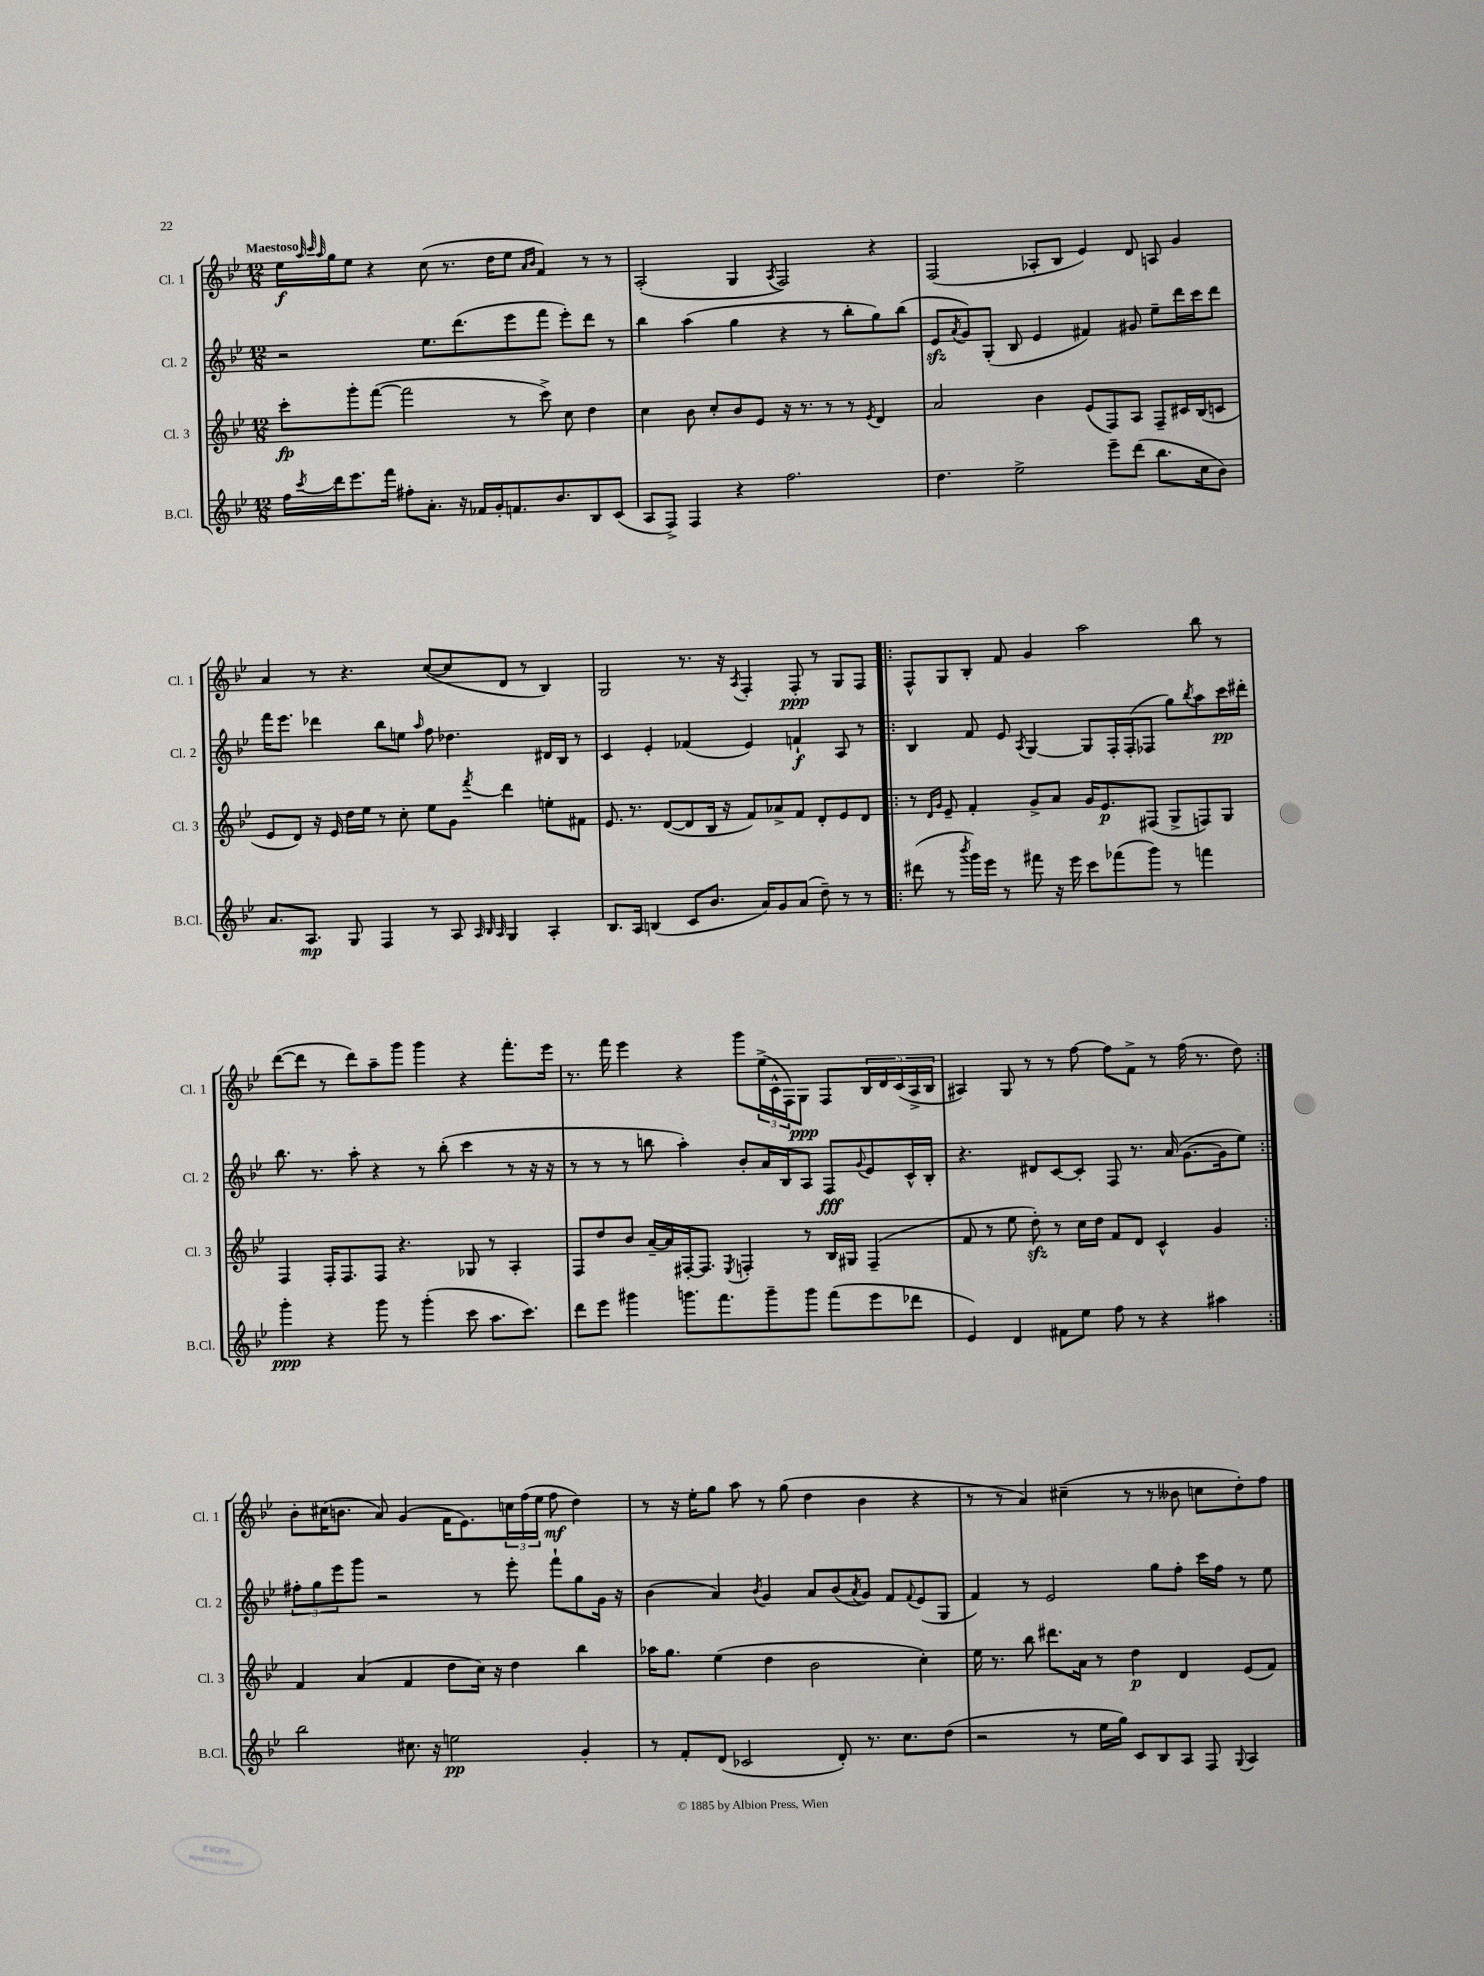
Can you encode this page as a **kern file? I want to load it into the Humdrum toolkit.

**kern	**kern	**kern	**kern
*staff4	*staff3	*staff2	*staff1
*clefG2	*clefG2	*clefG2	*clefG2
*k[b-e-]	*k[b-e-]	*k[b-e-]	*k[b-e-]
*M12/8	*M12/8	*M12/8	*M12/8
16ff	8ccc'	2r	16ee-
.	.	.	32qqaa
.	.	.	32qqccc
8qccc	.	.	32qqaa
16ddd	.	.	16gg
8.eee-	8ggg'	.	8ee-
.	([8fff	.	4r
16fff	.	.	.
8ff#'	2fff]	.	.
8.a'	.	8.ee-	(8cc
.	.	.	8.r
16r	.	(8.ddd	.
16f-	.	.	.
16g'	.	.	16dd
8.f	8r	8eee-	8ee-
.	.	.	16qqa
.	.	.	16qqb-
.	8ccc^)	8fff	4f)
8.b-	.	.	.
.	8cc	8eee-')	.
8B-	4dd	8ddd	8r
(8c	.	8r	8r
=	=	=	=
8A	4cc	4bb-	(2A'
8F^)	.	.	.
4F	8b-	(4aa	.
.	8cc'	.	.
4r	8b-	4gg	4G
.	8e-	.	.
.	.	.	8qA
2.ff	16r	4r	2F)
.	8.r	.	.
.	8r	8r	.
.	8r	8bb-'	.
.	8qe-	.	.
.	4d	8gg)	4r
.	.	(8bb-	.
=	=	=	=
4.dd	2a	8e-	(2F
.	.	8qa	.
.	.	8g)	.
.	.	(8G'	.
2ee-^	.	8B-	.
.	4b-	4e-	8A-'
.	.	.	8B-
.	(8e-	4f#)	4e-)
8eee-~	8F)	.	.
(8ddd	8A	8g#	8d
8.bb-	8F~	8ee-~	8A
.	16c#	16ddd	4g
16cc	(16B-	16ccc	.
8b-)	8c	8ddd	.
=	=	=	=
8.a	8e-	16fff	4a
.	.	8.eee-	.
.	8d)	.	.
8.A	.	.	.
.	16r	4ddd-	8r
.	16e-	.	.
8G	16dd	.	4.r
.	16ee-	.	.
4F	8r	8bb-	.
.	8cc'	8ee	.
.	.	16qqaa	.
8r	8ee-	8ff	([8cc
8A	8g	4.dd-	8cc]
32qqA	.	.	.
32qqB-	.	.	.
32qqA	8qfff	.	.
4G	4ddd	.	8d
.	.	.	8r
4A'	8ee'	16d#	4B-)
.	.	16B-	.
.	8f#	8r	.
=	=	=	=
8.B-	8.e-	4c	2G
16A	8.r	.	.
(4B	.	4e-'	.
.	([8d	.	.
8c	8d]	(4f-	8.r
8.b-	16B-	.	.
.	16r	.	16r
.	.	.	8qA
.	8f)	4e-)	4F'
16a)	.	.	.
8g	8a-^	.	.
(8a	8f	4f`	8F'
8dd~)	8d'	.	8r
8r	8e-	8A	8G
8r	8d	8r	8F
=!|:	=!|:	=!|:	=!|:
(8ddd#	8r	4B-	8F^^
.	16qqd	.	.
.	16qqg	.	.
8r	8e-~	.	8G
8qbbb-	.	.	.
16ggg)	4f'	8f	8B-'
16eee-	.	.	.
8r	.	8e-	8f
.	.	8qA	.
8fff#	8g^	[4G	4g
16r	8a	.	.
16eee-	.	.	.
8ccc	16g	8G]	2aa
.	8.e-	.	.
(8fff-	.	16F'	.
.	.	(16F'	.
8ggg)	(8F#	8F-	.
8r	8G^	8gg)	.
.	.	8qbb-	.
4fff	8F)	8aa	8bb-
.	8G	16ccc	8r
.	.	16ddd#'	.
=	=	=	=
4ggg'	4F	8.bb-	([8ddd
.	.	.	8ddd]
.	.	8.r	.
4r	16F'	.	8r
.	8.F	.	.
.	.	8aa'	8ddd)
8ggg	8F	4r	8aa~
8r	4.r	.	8ggg
(4ggg'	.	8r	4ggg
.	.	(8bb-'	.
8ccc	8G-	4ccc	4r
8.aa	8r	.	.
.	4A'	8r	8.fff'
8.ccc)	.	.	.
.	.	16r	.
.	.	16r	16eee-
=	=	=	=
8ddd	8F	8r	8.r
8eee-	8dd	8r	.
.	.	.	16fff
4ggg#	8b-	8r	4eee-
.	[16a~	8bb	.
.	16a]	.	.
8.ggg	[16F#'	4aa')	4r
.	8.F#]	.	.
8.fff	.	.	.
.	8qE-	.	.
.	4F'	8b-'	8ggg
8ggg~	.	16a	(24ee-^
.	.	.	24c^^
.	.	16B-	.
.	.	.	24F)
8ggg	8r	8A	8G
(8fff	16B-	8F	8F
.	16G#	.	.
.	.	8qqg	.
8eee-	(4F~	8e-	20B-
.	.	.	20d
.	.	.	(20c
8ddd-	.	16c^^	.
.	.	.	20A^
.	.	16B-'	.
.	.	.	20B-
=	=	=	=
4e-)	8f	4.r	4A#)
.	8r	.	.
4d	8ee-	.	8G
.	8dd')	8d#	8r
8f#	8r	[8c	8r
8ee-	16cc	8c']	[8ff
.	16dd	.	.
8ff	8f	8F	8ff]
8r	8d	8.r	8f^
4r	4c^^	.	8r
.	.	(16a	.
.	.	[8.g	(16ff
.	.	.	8.r
4aa#	4g	.	.
.	.	16g]	.
.	.	8ee-)	8dd)
=:|!	=:|!	=:|!	=:|!
2bb-	4f	12ff#'	8b-'
.	.	12gg	.
.	.	.	(16cc#
.	.	12eee-	.
.	.	.	8.b
.	(4a	8ggg	.
.	.	2r	8a)
8.cc#	4f	.	(4g
16r	.	.	.
2ee	8dd	.	16f
.	.	.	8.e-)
.	16cc)	8r	.
.	16r	.	.
.	4dd	8eee-'	24cc
.	.	.	(24ff
.	.	.	24ee-
.	.	8fff`	8ff
4g'	4bb-	8gg	4dd)
.	.	16g	.
.	.	16r	.
=	=	=	=
8r	16aa-	(4b-	8r
.	8.gg	.	.
8f'	.	.	16r
.	.	.	16ee-'
(8d	(4ee-	4a)	8gg
2c-	.	.	8aa
.	.	8qb-	.
.	4dd	4g	8r
.	.	.	(8gg
.	2b-	8a	4dd
8d')	.	(8b-	.
.	.	8qa	.
8.r	.	8g)	4b-
.	.	8f	.
8.cc	.	.	.
.	.	8qqf	.
.	4cc')	(8e-	4r
(8dd	.	8G	.
=	=	=	=
2r	16ee-	4f)	8r
.	8.r	.	.
.	.	.	8r
.	8bb-	8r	4a)
.	8.ddd#	2e-	.
8r	.	.	(4cc#~
.	16a	.	.
16ee-	8r	.	.
16gg)	.	.	.
8c	4dd	.	8r
8B-	.	8gg	8r
8A	4d	8ff'	8b--
8F	.	16ccc	8cc
.	.	16ff	.
8qqG	.	.	.
4A	(8e-	8r	8dd')
.	8f)	8ee-	8ff
==	==	==	==
*-	*-	*-	*-
